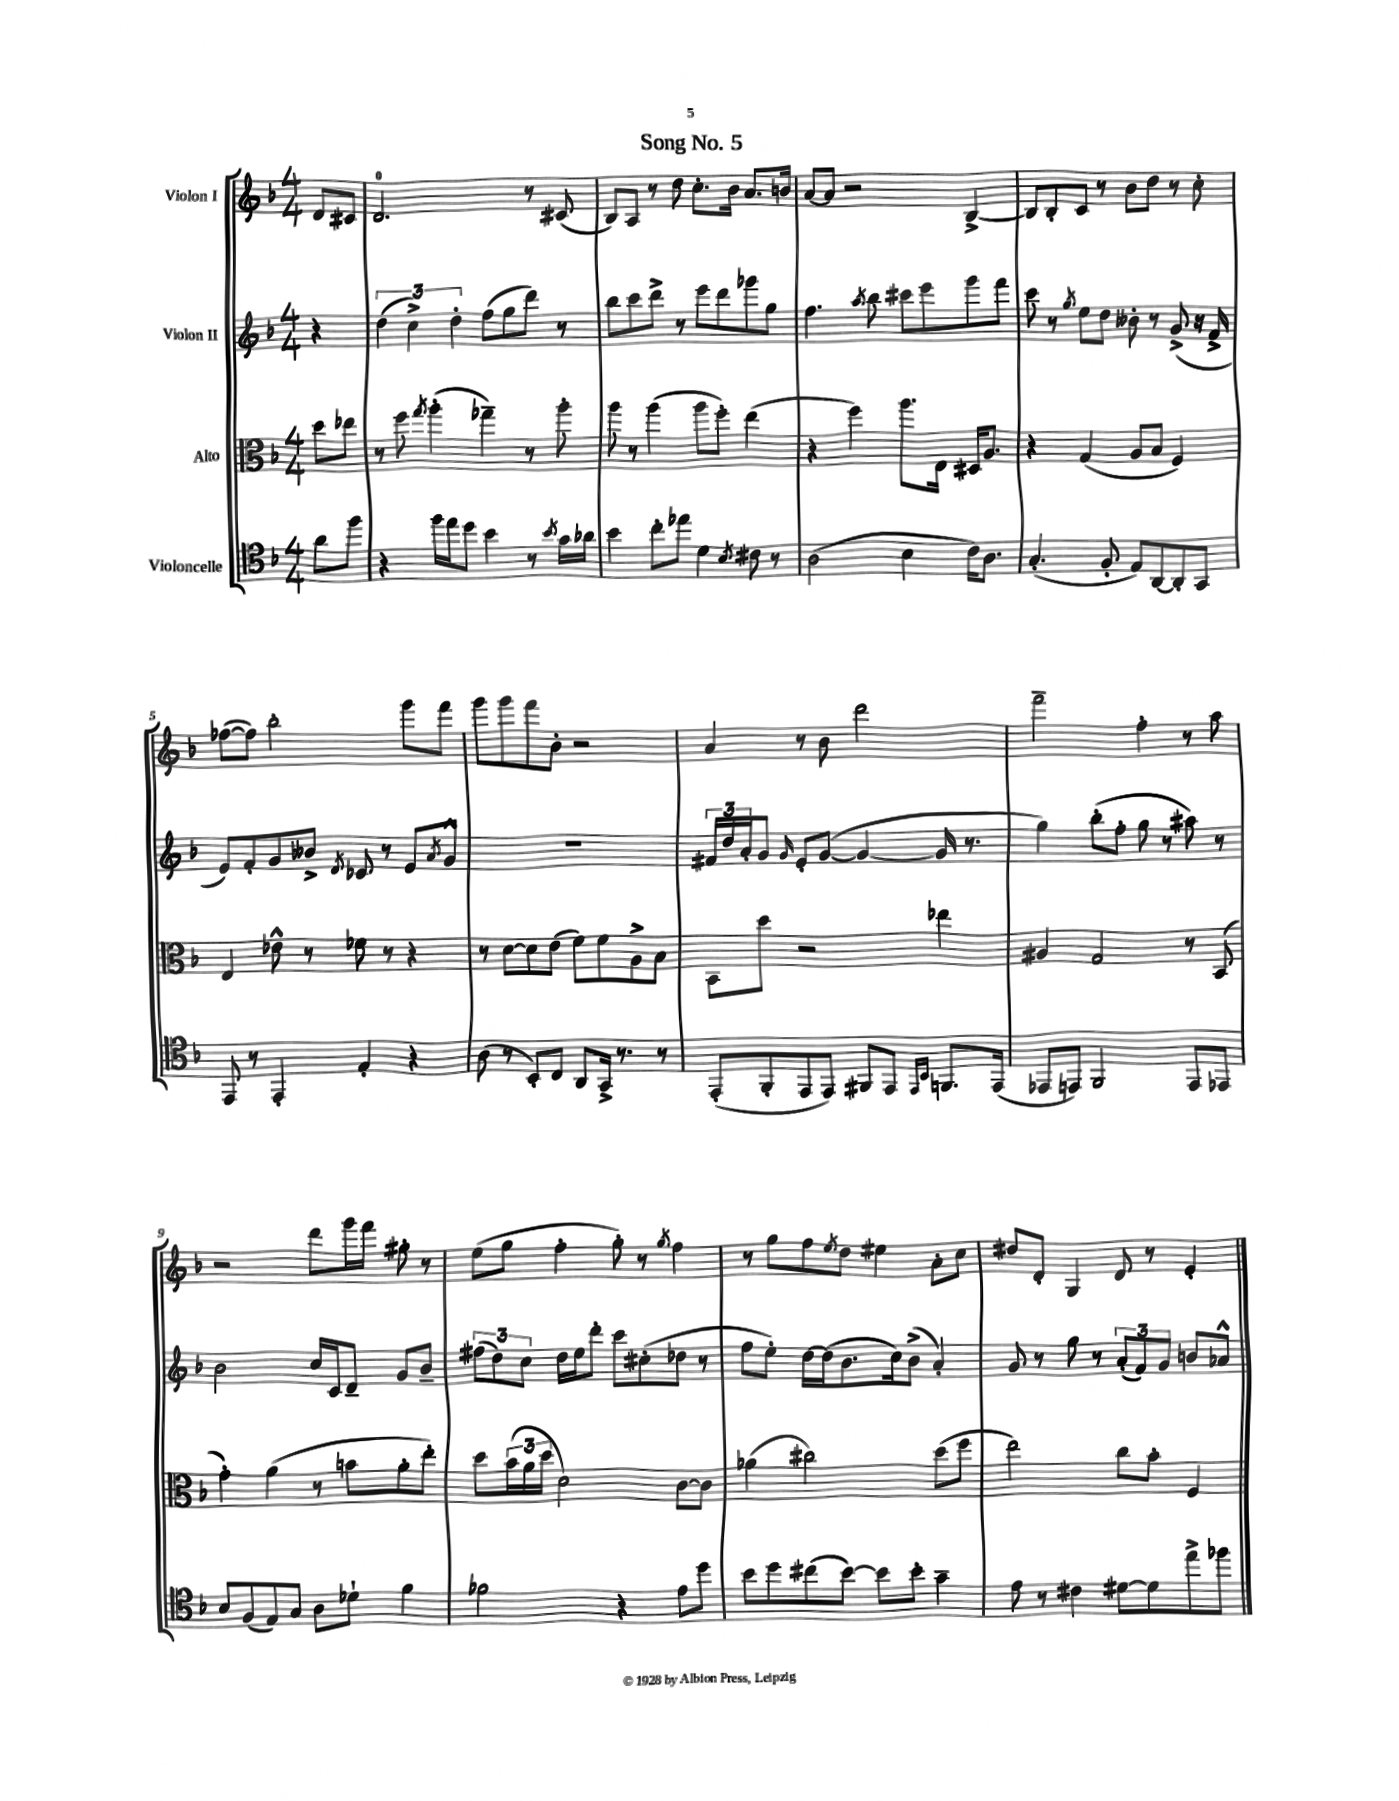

**kern	**kern	**kern	**kern
*staff4	*staff3	*staff2	*staff1
*clefC4	*clefC3	*clefG2	*clefG2
*k[b-]	*k[b-]	*k[b-]	*k[b-]
*M4/4	*M4/4	*M4/4	*M4/4
8a	8dd	4r	8d
8ff	8ee-	.	8c#
=	=	=	=
4r	8r	(6dd	2.d
.	8ff	.	.
.	.	6cc^)	.
.	8qgg	.	.
16ff	(4aa'	.	.
16ee	.	.	.
.	.	6dd'	.
8dd	.	.	.
4b-	4gg-~)	(8ff	.
.	.	8gg	.
8r	8r	8ddd)	8r
8qb-	.	.	.
16g	8aa'	8r	(8c#
16a-	.	.	.
=	=	=	=
4b-	8aa	8bb-	8B-)
.	8r	8ccc	8A
8cc'	(4aa	8ddd^	8r
8ee-	.	8r	8dd
4d	8aa	8eee	8.cc'
.	8ff')	8ddd	.
.	.	.	16b-
8qB-	.	.	.
8c#	(4ee	8ggg-	8.a
8r	.	8gg	.
.	.	.	16b
=	=	=	=
(2A	4r	4.ff	[8a
.	.	.	8a]
.	4ff)	.	2r
.	.	8qaa	.
.	.	8bb-	.
4B-	8.aa	8ccc#	.
.	.	8eee	.
.	16E	.	.
16c)	16D#	8ggg	[4B-^
8.A	8.A	.	.
.	.	8fff	.
=	=	=	=
(4.G'	4r	8ccc	8B-]
.	.	8r	8B-'
.	.	8qgg	.
.	(4G	8ee	8c
8F'	.	8dd	8r
8E)	8A	8b--'	8b-
[8AA	8B-	8r	8dd
8AA']	4F)	(8g^	8r
8GG	.	16r	8cc'
.	.	16f^	.
=	=	=	=
8EE	4E	8e)	([8ff-
8r	.	8f'	8ff-])
4EE'	8e-^^	8g	2bb-'
.	8r	8b--^	.
.	.	8qd	.
4E'	8f-	8c-	.
.	8r	8r	.
4r	4r	8e	8ggg
.	.	8qa	.
.	.	8g^^	8fff
=	=	=	=
(8A	8r	1r	8ggg
8r	[8d	.	8ggg
8BB-')	8d]	.	8fff
8C	(8e	.	8b-'
8AA	8f)	.	2r
16GG^	8f	.	.
8.r	.	.	.
.	8A^	.	.
8r	8B-	.	.
=	=	=	=
(8EE'	8BB-	24f#	4a
.	.	24dd	.
.	.	24a'	.
8FF'	8dd	8g	.
.	.	16qqg	.
8EE	2r	8e'	8r
8EE)	.	([8g	8b-
8FF#	.	4g_	2ddd
8EE	.	.	.
16qqEE	.	.	.
16qqBB-	.	.	.
8.FF	4ee-	16g]	.
.	.	8.r	.
(16EE	.	.	.
=	=	=	=
8EE-	4A#	4gg)	2fff~
8EE)	.	.	.
2FF	2G	(8bb-'	.
.	.	8ff'	.
.	.	8gg	4ff'
.	.	8r	.
8EE	8r	8aa#)	8r
8EE-	(8BB-	8r	8aa
=	=	=	=
8B-	4g')	2b-	2r
(8F	.	.	.
8E)	(4a	.	.
8G	.	.	.
8A	8r	16cc	8ddd
.	.	16c	.
8d-`	8b	8d~	16ggg
.	.	.	16fff
4f	8a'	8g	8gg#'
.	8ee')	8b-~	8r
=	=	=	=
2f-	8dd	(12ff#	(8ee
.	.	12dd)	.
.	(24b-	.	8gg
.	24a	12cc	.
.	24dd	.	.
.	2d)	16dd	4ff'
.	.	16ee	.
.	.	8ddd'	.
4r	.	8ccc	8gg')
.	.	(8cc#'	8r
.	.	.	8qgg
8e	[8c	8dd-	4ff
8dd	8c]	8r	.
=	=	=	=
8b-	(4a-	8ff	8r
8dd	.	8ee')	8gg
(8cc#	2cc#)	[16dd	8ff
.	.	(16dd]	.
.	.	.	8qee
[8b-)	.	8.b-	8dd
8b-]	.	.	4ee#
.	.	16cc)	.
8b-'	.	(8b-^	.
4g~	(8dd	4a')	8a'
.	8ff	.	8cc
=	=	=	=
8e	2ee)	8g	8dd#
8r	.	8r	8d'
4c#	.	8gg	4G
.	.	8r	.
[8d#	8cc	(12a'	8d
.	.	12f)	.
8d#]	8b-'	.	8r
.	.	12g	.
8ee^	4F	8b	4e'
8ff-	.	8a-^^	.
==	==	==	==
*-	*-	*-	*-
